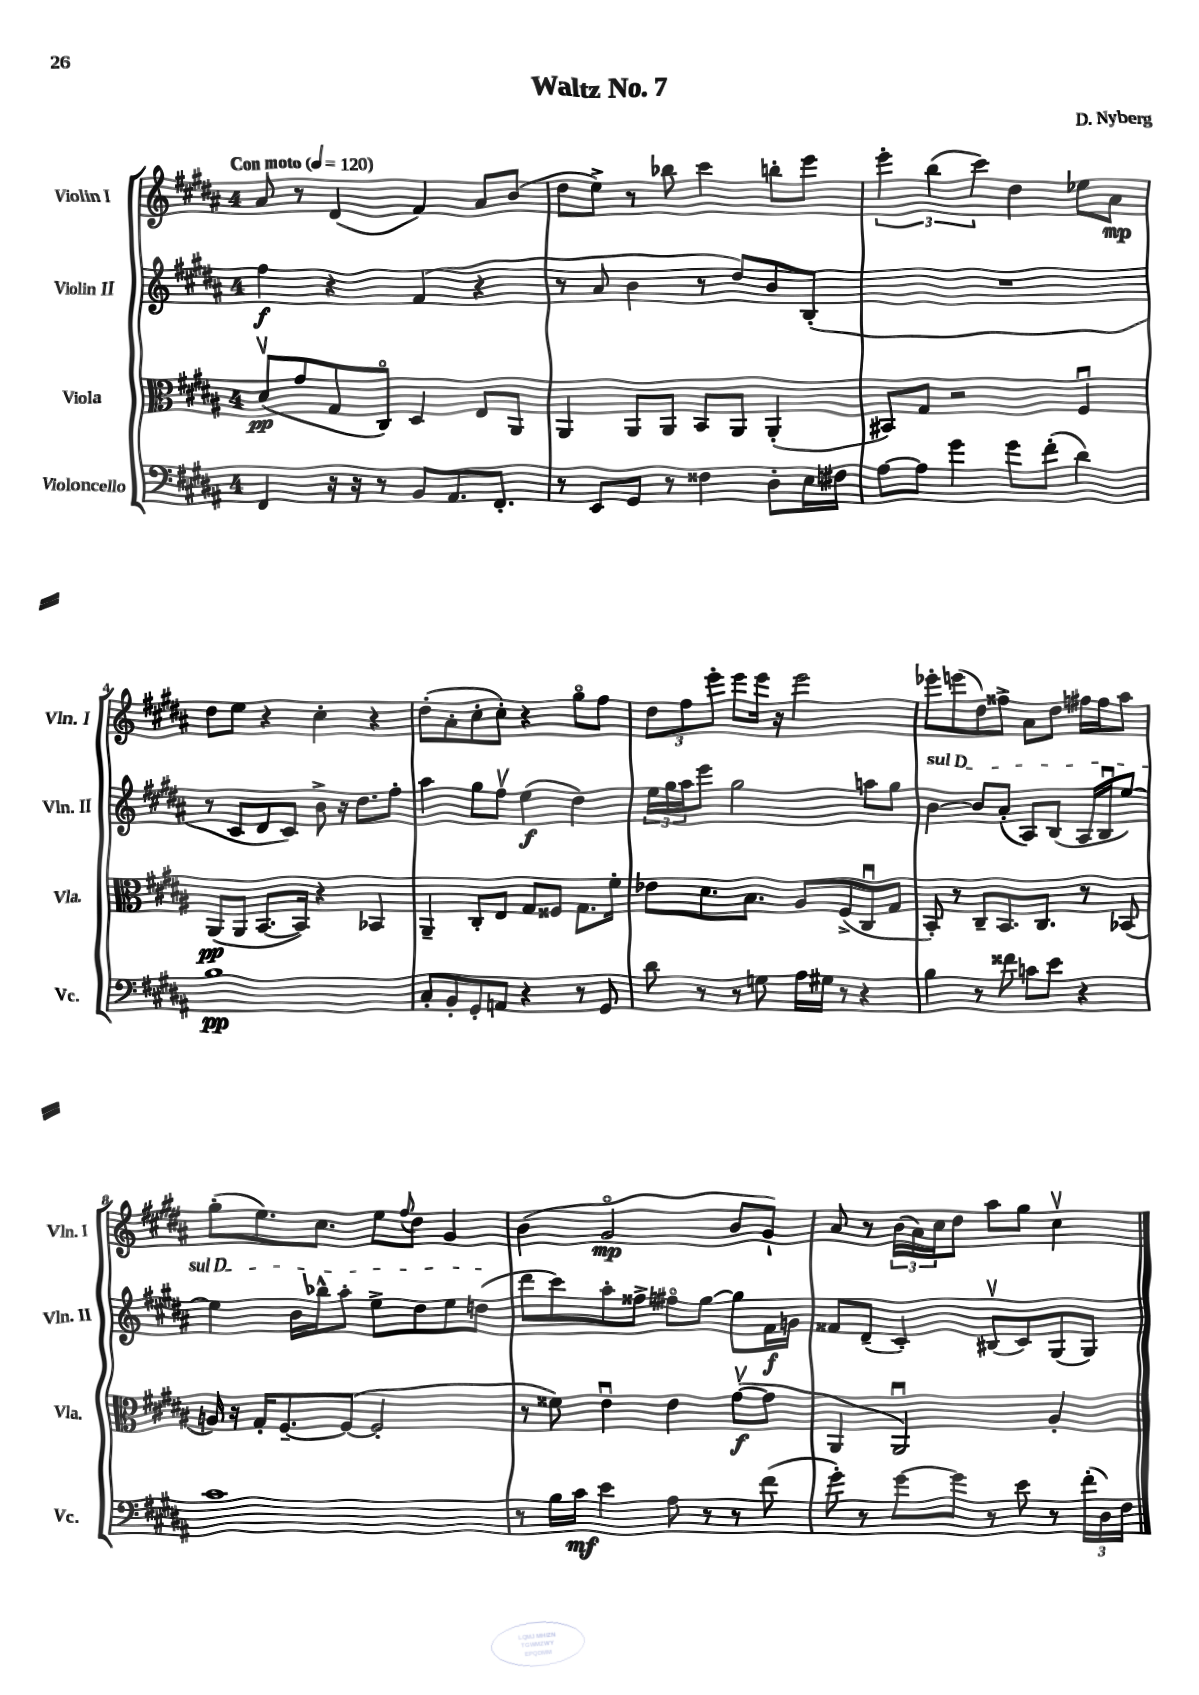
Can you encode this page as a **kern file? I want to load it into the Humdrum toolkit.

**kern	**dynam	**kern	**dynam	**kern	**dynam	**kern	**dynam
*part4	*part4	*part3	*part3	*part2	*part2	*part1	*part1
*staff4	*staff4	*staff3	*staff3	*staff2	*staff2	*staff1	*staff1
*I"Violoncello	*	*I"Viola	*	*I"Violin II	*	*I"Violin I	*
*I'Vc.	*	*I'Vla.	*	*I'Vln. II	*	*I'Vln. I	*
*clefF4	*	*clefC3	*	*clefG2	*	*clefG2	*
*k[f#c#g#d#a#]	*	*k[f#c#g#d#a#]	*	*k[f#c#g#d#a#]	*	*k[f#c#g#d#a#]	*
*M4/4	*	*M4/4	*	*M4/4	*	*M4/4	*
*MM120	*	*MM120	*	*MM120	*	*MM120	*
=1	=1	=1	=1	=1	=1	=1	=1
!	!	!	!	!	!	!LO:TX:a:B:t=Con moto	!
4FF#/	.	(8d#v/L	pp	4ff#\	f	8a#/	.
.	.	8g#/	.	.	.	8r	.
16r	.	8G#/	.	4r	.	(4d#/	.
16r	.	.	.	.	.	.	.
8r	.	8C#/J)	.	.	.	.	.
8BB/L	.	4D#/	.	(4f#/	.	4f#/)	.
8.AA#/	.	.	.	.	.	.	.
.	.	8E/L	.	4r	.	8a#/L	.
8.FF#'/J	.	.	.	.	.	.	.
.	.	8AA#/J	.	.	.	(8b/J	.
=2	=2	=2	=2	=2	=2	=2	=2
8r	.	4AA#/	.	8r	.	8dd#\L	.
8EE/L	.	.	.	8a#/	.	8ee^\J)	.
8GG#/J	.	8AA#/L	.	4b\	.	8r	.
8r	.	8AA#/J	.	.	.	8bb-X\	.
4F##X\	.	8BB/L	.	8r	.	4ccc#\	.
.	.	8AA#/J	.	8dd#/L)	.	.	.
8D#'\L	.	(4AA#'/	.	8b/	.	8bbn'\L	.
16E\L	.	.	.	(8B'/J	.	8eee\J	.
16F#X\JJ	.	.	.	.	.	.	.
=3	=3	=3	=3	=3	=3	=3	=3
[8A#\L	.	8BB#X/L)	.	1r	.	6eee'\	.
8A#\J]	.	8G#/J	.	.	.	.	.
.	.	.	.	.	.	(6bb\	.
4g#\	.	2r	.	.	.	.	.
.	.	.	.	.	.	6ccc#\)	.
8g#\L	.	.	.	.	.	4dd#\	.
(8f#'\J	.	.	.	.	.	.	.
4d#\)	.	4F#u/	.	.	.	8ee-X\L	.
.	.	.	.	.	.	8a#\J	mp
!!LO:LB:g=z
=4	=4	=4	=4	=4	=4	=4	=4
1B	pp	(8AA#/L	pp	8r	.	8dd#\L	.
.	.	8AA#/J	.	8c#/L	.	8ee\J	.
.	.	[8.BB/L	.	8d#/	.	4r	.
.	.	.	.	8c#/J)	.	.	.
.	.	16BB/Jk])	.	.	.	.	.
.	.	4r	.	8b^\	.	4cc#'\	.
.	.	.	.	16r	.	.	.
.	.	.	.	8.dd#\L	.	.	.
.	.	4BB-X/	.	.	.	4r	.
.	.	.	.	8ff#'\J	.	.	.
=5	=5	=5	=5	=5	=5	=5	=5
8C#'/L	.	4AA#~/	.	4aa#\	.	(8dd#'\L	.
8BB'/	.	.	.	.	.	8a#'\	.
8GG#'/	.	8C#'/L	.	8gg#\L	.	8cc#'\	.
8AAn/J	.	8E/J	.	8ff#v\J	.	8cc#'\J)	.
4r	.	8G#/L	.	(4ee\	f	4r	.
.	.	8F##X/J	.	.	.	.	.
8r	.	8.G#\L	.	4dd#\)	.	8gg#\L	.
8GG#/	.	.	.	.	.	8ff#\J	.
.	.	16f#'\Jk	.	.	.	.	.
=6	=6	=6	=6	=6	=6	=6	=6
8d#\	.	8e-X\L	.	24ee\LL	.	12dd#\L	.
.	.	.	.	24gg#\	.	.	.
.	.	.	.	24aa#\J	.	12ff#\	.
8r	.	8.d#\	.	8eee\J	.	.	.
.	.	.	.	.	.	12eee'\J	.
8r	.	.	.	2gg#\	.	8eee\L	.
.	.	8.B\J	.	.	.	.	.
8Gn\	.	.	.	.	.	16eee\Jk	.
.	.	.	.	.	.	16r	.
16A#\LL	.	8A#/L	.	.	.	2eee\	.
16G#X\JJ	.	.	.	.	.	.	.
8r	.	(8F#^/	.	.	.	.	.
4r	.	8C#u/	.	8aan\L	.	.	.
.	.	8G#/J	.	8gg#\J	.	.	.
=7	=7	=7	=7	=7	=7	=7	=7
!	!	!	!	!LO:TX:a:i:t=sul D	!	!	!
4B\	.	8BB'/)	.	[4b\	.	8eee-X'\L	.
.	.	8r	.	.	.	(8eeen\	.
8r	.	8C#~/L	.	8b/L]	.	8dd#\)	.
8f##X\	.	8.BB/	.	(8a#'/J	.	8ff##X^\J	.
8cn\L	.	.	.	8A#/L)	.	8a#\L	.
.	.	8.C#/J	.	.	.	.	.
8e\J	.	.	.	(8B/J	.	8dd#\J	.
4r	.	8r	.	16A#/LL	.	16ff#X\LL	.
.	.	.	.	16Bu/J	.	16ff#\J	.
.	.	(8BB-X/	.	[8ee/J)	.	8aa#\J	.
!!LO:LB:g=z
=8	=8	=8	=8	=8	=8	=8	=8
1c#	.	16An/)	.	4ee\]	.	(8gg#'\L	.
.	.	16r	.	.	.	.	.
.	.	16G#'/KL	.	.	.	8.ee\)	.
.	.	[8.F#~/	.	.	.	.	.
.	.	.	.	16b\LL	.	.	.
.	.	.	.	16bb-X^^\J	.	8.cc#\J	.
.	.	(8F#/J_	.	8aa#'\J	.	.	.
.	.	2F#'/]	.	8ee^\L	.	8ee\L	.
.	.	.	.	.	.	8qqff#/	.
.	.	.	.	8dd#\	.	8dd#\J	.
.	.	.	.	8ee\	.	4g#/	.
.	.	.	.	(8ddn\J	.	.	.
=9	=9	=9	=9	=9	=9	=9	=9
8r	.	8r	.	8ddd#\L	.	(4b\	.
16B\LL	.	8f##X\)	.	8ccc#\)	.	.	.
16c#\JJ	mf	.	.	.	.	.	.
4e\	.	4eu\	.	8aa#'\	.	2g#/	mp
.	.	.	.	8ff##X^\J	.	.	.
8A#\	.	4e\	.	8ff#X\L	.	.	.
8r	.	.	.	[8gg#\J	.	.	.
8r	.	([8g#v\L	f	8gg#\L]	.	8b/L	.
(8f#\	.	8g#\J]	.	16f#\L	f	8g#`/J)	.
.	.	.	.	16gn\JJ	.	.	.
=10	=10	=10	=10	=10	=10	=10	=10
8g#'\)	.	4AA#/	.	8f##X/L	.	8a#/	.
8r	.	.	.	(8d#~/J	.	8r	.
[8g#\L	.	2AA#u/)	.	4c#'/)	.	(24b\LL	.
.	.	.	.	.	.	24a#\)	.
.	.	.	.	.	.	24cc#\J	.
8g#\J]	.	.	.	.	.	8dd#\J	.
8r	.	.	.	(8B#Xv/L	.	8aa#\L	.
8e\	.	.	.	8c#/)	.	8gg#\J	.
8r	.	4A#'/	.	(8G#/	.	4cc#v\	.
(24f#'\LL	.	.	.	8G#/J)	.	.	.
24D#\)	.	.	.	.	.	.	.
24F#\JJ	.	.	.	.	.	.	.
==	==	==	==	==	==	==	==
*-	*-	*-	*-	*-	*-	*-	*-
